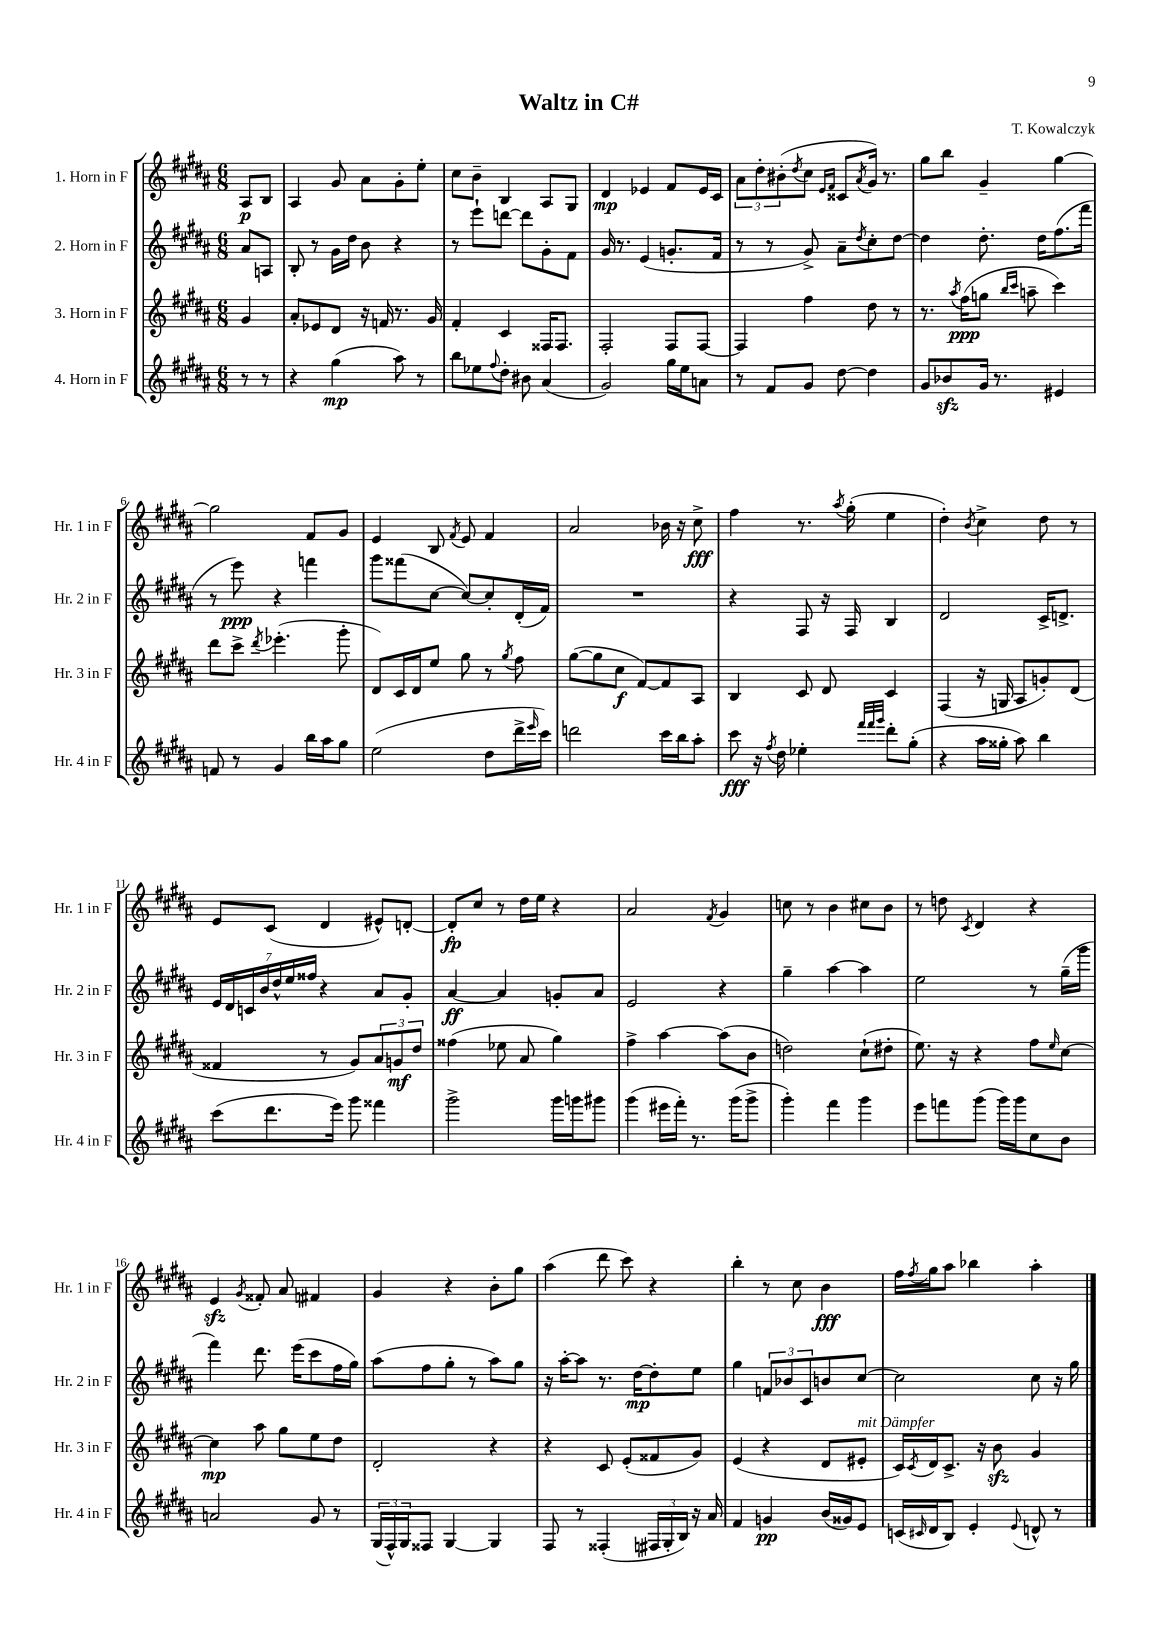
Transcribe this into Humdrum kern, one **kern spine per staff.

**kern	**dynam	**kern	**dynam	**kern	**dynam	**kern	**dynam
*part4	*part4	*part3	*part3	*part2	*part2	*part1	*part1
*staff4	*staff4	*staff3	*staff3	*staff2	*staff2	*staff1	*staff1
*I"4. Horn in F	*	*I"3. Horn in F	*	*I"2. Horn in F	*	*I"1. Horn in F	*
*I'Hr. 4 in F	*	*I'Hr. 3 in F	*	*I'Hr. 2 in F	*	*I'Hr. 1 in F	*
*clefG2	*	*clefG2	*	*clefG2	*	*clefG2	*
*k[f#c#g#d#a#]	*	*k[f#c#g#d#a#]	*	*k[f#c#g#d#a#]	*	*k[f#c#g#d#a#]	*
*M6/8	*	*M6/8	*	*M6/8	*	*M6/8	*
=	=	=	=	=	=	=	=
8r	.	4g#/	.	8a#/L	.	8A#/L	p
8r	.	.	.	8An/J	.	8B/J	.
=1	=1	=1	=1	=1	=1	=1	=1
4r	.	8a#'/L	.	8B'/	.	4A#/	.
.	.	8e-X/	.	8r	.	.	.
(4gg#\	mp	8d#/J	.	16g#\LL	.	8g#/	.
.	.	.	.	16dd#\JJ	.	.	.
.	.	16r	.	8b\	.	8a#\L	.
.	.	16fn/	.	.	.	.	.
8aa#\)	.	8.r	.	4r	.	8g#'\	.
8r	.	.	.	.	.	8ee'\J	.
.	.	16g#/	.	.	.	.	.
=2	=2	=2	=2	=2	=2	=2	=2
8bb\L	.	4f#'/	.	8r	.	8cc#\L	.
8ee-X\	.	.	.	8eee`\L	.	8b~\J	.
8qqff#/	.	.	.	.	.	.	.
8dd#'\J	.	4c#/	.	[8dddn\J	.	4B/	.
8b#X\	.	.	.	8ddd\L]	.	.	.
(4a#/	.	16F##X/KL	.	8g#'\	.	8A#/L	.
.	.	8.F##/J	.	.	.	.	.
.	.	.	.	8f#\J	.	8G#/J	.
=3	=3	=3	=3	=3	=3	=3	=3
2g#/)	.	2F#'/	.	16g#/	.	4d#/	mp
.	.	.	.	8.r	.	.	.
.	.	.	.	(4e/	.	4e-X/	.
16gg#\LL	.	8F#/L	.	8.gn'/L	.	8f#/L	.
16ee\J	.	.	.	.	.	.	.
8an\J	.	[8F#/J	.	.	.	16e-/L	.
.	.	.	.	16f#/Jk	.	16c#/JJ	.
=4	=4	=4	=4	=4	=4	=4	=4
8r	.	4F#/]	.	8r	.	12a#\L	.
.	.	.	.	.	.	12dd#'\	.
8f#/L	.	.	.	8r	.	.	.
.	.	.	.	.	.	(12b#X'\	.
.	.	.	.	.	.	8qdd#/	.
8g#/J	.	4ff#\	.	8g#^/)	.	8cc#\J	.
.	.	.	.	.	.	16qqe/LL	.
.	.	.	.	.	.	16qqf#/JJ	.
[8dd#\	.	.	.	8a#~\L	.	8c##X/L	.
.	.	.	.	8qdd#/	.	8qa#/	.
4dd#\]	.	8dd#\	.	8cc#'\	.	16g#/Jk)	.
.	.	.	.	.	.	8.r	.
.	.	8r	.	[8dd#\J	.	.	.
=5	=5	=5	=5	=5	=5	=5	=5
8g#/L	.	8.r	.	4dd#\]	.	8gg#\L	.
8b-Xzz/	.	.	.	.	.	8bb\J	.
.	.	8qaa#/	.	.	.	.	.
.	.	(16ff#\KL	ppp	.	.	.	.
16g#/Jk	.	8ggn\J	.	8.dd#'\	.	4g#~/	.
8.r	.	.	.	.	.	.	.
.	.	16qqbb/LL	.	.	.	.	.
.	.	16qqccc#/JJ	.	.	.	.	.
.	.	8aan~\	.	.	.	.	.
.	.	.	.	16dd#\KL	.	.	.
4e#X/	.	4ccc#\)	.	(8.ff#\	.	[4gg#\	.
.	.	.	.	16fff#\Jk	.	.	.
!!LO:LB:g=z
=6	=6	=6	=6	=6	=6	=6	=6
8fn/	.	8ddd#\L	.	8r	.	2gg#\]	.
8r	.	8ccc#^\J	.	8eee\)	ppp	.	.
.	.	8qddd#/	.	.	.	.	.
4g#/	.	(4.eee-X'\	.	4r	.	.	.
16bb\LL	.	.	.	4fffn\	.	8f#/L	.
16aa#\J	.	.	.	.	.	.	.
8gg#\J	.	8ggg#'\	.	.	.	8g#/J	.
=7	=7	=7	=7	=7	=7	=7	=7
(2ee\	.	8d#/L)	.	8ggg#\L	.	4e/	.
.	.	16c#/L	.	(8fff##X\	.	.	.
.	.	16d#/J	.	.	.	.	.
.	.	8ee/J	.	[8cc#\J	.	8B/	.
.	.	.	.	.	.	8qf#/	.
.	.	8gg#\	.	8cc#/L_)	.	8e/	.
8dd#\L	.	8r	.	8cc#'/]	.	4f#/	.
.	.	8qgg#/	.	.	.	.	.
16ddd#^\L	.	8ff#\	.	(16d#'/L	.	.	.
16qqeee/	.	.	.	.	.	.	.
16ccc#\JJ)	.	.	.	16f#/JJ)	.	.	.
=8	=8	=8	=8	=8	=8	=8	=8
2dddn\	.	([8gg#\L	.	2.r	.	2a#/	.
.	.	8gg#\]	.	.	.	.	.
.	.	8cc#\J	f	.	.	.	.
.	.	[8f#/L)	.	.	.	.	.
16ccc#\LL	.	8f#/]	.	.	.	16b-X\	.
16bb\J	.	.	.	.	.	16r	.
8aa#'\J	.	8A#/J	.	.	.	8cc#^\	fff
=9	=9	=9	=9	=9	=9	=9	=9
8ccc#\	fff	4B/	.	4r	.	4ff#\	.
16r	.	.	.	.	.	.	.
8qff#/	.	.	.	.	.	.	.
16dd#\	.	.	.	.	.	.	.
4ee-X'\	.	8c#/	.	8F#/	.	8.r	.
.	.	8d#/	.	16r	.	.	.
.	.	.	.	.	.	8qaa#/	.
.	.	.	.	16F#/	.	(16gg#'\	.
32qqfff#/LLL	.	.	.	.	.	.	.
32qqfff#/	.	.	.	.	.	.	.
32qqggg#/JJJ	.	.	.	.	.	.	.
8ddd#'\L	.	4c#/	.	4B/	.	4ee\	.
(8gg#'\J	.	.	.	.	.	.	.
=10	=10	=10	=10	=10	=10	=10	=10
4r	.	(4F#/	.	2d#/	.	4dd#'\)	.
.	.	.	.	.	.	8qb/	.
16aa#\LL	.	16r	.	.	.	4cc#^\	.
16gg##X'\JJ	.	16Gn/	.	.	.	.	.
8aa#\)	.	8A#/L	.	.	.	.	.
4bb\	.	8gn'/)	.	16c#^/KL	.	8dd#\	.
.	.	.	.	8.dn^/J	.	.	.
.	.	(8d#/J	.	.	.	8r	.
!!LO:LB:g=z
=11	=11	=11	=11	=11	=11	=11	=11
(8ccc#\L	.	4f##X/	.	28e/LL	.	8e/L	.
.	.	.	.	28d#/	.	.	.
.	.	.	.	28cn/	.	.	.
.	.	.	.	28b/	.	.	.
8.ddd#\	.	.	.	.	.	(8c#/J	.
.	.	.	.	28dd#^^/	.	.	.
.	.	.	.	28ee/	.	.	.
.	.	.	.	28ff##X/JJ	.	.	.
.	.	8r	.	4r	.	4d#/	.
16eee\Jk)	.	.	.	.	.	.	.
8ggg#\	.	8g#/L)	.	.	.	.	.
4fff##X\	.	12a#/	.	8a#/L	.	8e#X^^/L)	.
.	.	12gn/	mf	.	.	.	.
.	.	.	.	8g#'/J	.	[8dn'/J	.
.	.	12dd#/J	.	.	.	.	.
=12	=12	=12	=12	=12	=12	=12	=12
2ggg#^\	.	(4ff##X\	.	[4a#/	ff	8d'/L]	fp
.	.	.	.	.	.	8cc#/J	.
.	.	8ee-X\	.	4a#/]	.	8r	.
.	.	8a#/	.	.	.	16dd#\LL	.
.	.	.	.	.	.	16ee\JJ	.
16ggg#\LL	.	4gg#\)	.	8gn'/L	.	4r	.
16gggn\J	.	.	.	.	.	.	.
8ggg#X\J	.	.	.	8a#/J	.	.	.
=13	=13	=13	=13	=13	=13	=13	=13
(4ggg#\	.	4ff#^\	.	2e/	.	2a#/	.
16eee#X\LL	.	[4aa#\	.	.	.	.	.
16fff#'\JJ)	.	.	.	.	.	.	.
8.r	.	.	.	.	.	.	.
.	.	.	.	.	.	8qf#/	.
.	.	(8aa#\L]	.	4r	.	4g#/	.
(16ggg#\KL	.	.	.	.	.	.	.
8ggg#^\J	.	8b\J	.	.	.	.	.
=14	=14	=14	=14	=14	=14	=14	=14
4ggg#'\)	.	2ddn\)	.	4gg#~\	.	8ccn\	.
.	.	.	.	.	.	8r	.
4fff#\	.	.	.	[4aa#\	.	4b\	.
4ggg#\	.	(8cc#`\L	.	4aa#\]	.	8cc#X\L	.
.	.	8dd#X'\J	.	.	.	8b\J	.
=15	=15	=15	=15	=15	=15	=15	=15
8eee\L	.	8.ee\)	.	2ee\	.	8r	.
8fffn\	.	.	.	.	.	8ddn\	.
.	.	16r	.	.	.	.	.
.	.	.	.	.	.	8qc#/	.
(8ggg#\J	.	4r	.	.	.	4d#/	.
16ggg#\LL)	.	.	.	.	.	.	.
16ggg#\J	.	.	.	.	.	.	.
8cc#\	.	8ff#\L	.	8r	.	4r	.
.	.	16qqee/	.	.	.	.	.
8b\J	.	[8cc#\J	.	(16gg#~\LL	.	.	.
.	.	.	.	16ggg#\JJ	.	.	.
!!LO:LB:g=z
=16	=16	=16	=16	=16	=16	=16	=16
2an/	.	4cc#\]	mp	4fff#\)	.	4ezz/	.
.	.	.	.	.	.	8qg#/	.
.	.	8aa#\	.	8.ddd#\	.	8f##X'/	.
.	.	8gg#\L	.	.	.	8a#/	.
.	.	.	.	(16eee\KL	.	.	.
8g#/	.	8ee\	.	8ccc#\	.	4f#X/	.
8r	.	8dd#\J	.	16ff#\L	.	.	.
.	.	.	.	16gg#\JJ)	.	.	.
=17	=17	=17	=17	=17	=17	=17	=17
(24G#/LL	.	2d#'/	.	(8aa#\L	.	4g#/	.
24F#^^/)	.	.	.	.	.	.	.
24G#/J	.	.	.	.	.	.	.
8F##X/J	.	.	.	8ff#\	.	.	.
[4G#/	.	.	.	8gg#'\J	.	4r	.
.	.	.	.	8r	.	.	.
4G#/]	.	4r	.	8aa#\L)	.	8b'\L	.
.	.	.	.	8gg#\J	.	8gg#\J	.
=18	=18	=18	=18	=18	=18	=18	=18
8F#/	.	4r	.	16r	.	(4aa#\	.
.	.	.	.	[16aa#'\KL	.	.	.
8r	.	.	.	8aa#\J]	.	.	.
(4F##X'/	.	8c#/	.	8.r	.	8ddd#\	.
.	.	(8e'/L	.	.	.	8ccc#\)	.
.	.	.	.	[16dd#\KL	mp	.	.
24F#X/LL	.	8f##X/	.	8dd#'\]	.	4r	.
24G#'/	.	.	.	.	.	.	.
24B/JJ)	.	.	.	.	.	.	.
16r	.	8g#/J)	.	8ee\J	.	.	.
16a#/	.	.	.	.	.	.	.
=19	=19	=19	=19	=19	=19	=19	=19
4f#/	.	(4e/	.	4gg#\	.	4bb'\	.
4gn/	pp	4r	.	12fn/L	.	8r	.
.	.	.	.	12b-X/	.	.	.
.	.	.	.	.	.	8cc#\	.
.	.	.	.	12c#/	.	.	.
(16b/LL	.	8d#/L	.	8bn/	.	4b\	fff
16g##X/J)	.	.	.	.	.	.	.
!	!	!LO:TX:a:i:t=mit Dämpfer	!	!	!	!	!
8e/J	.	8e#X'/J	.	[8cc#/J	.	.	.
=20	=20	=20	=20	=20	=20	=20	=20
(16cn/LL	.	16c#/LL)	.	2cc#\]	.	16ff#\LL	.
16qqc#X/	.	8qc#/	.	.	.	8qff#/	.
16d#/J	.	16d#/J	.	.	.	16gg#\J	.
8B/J)	.	8.c#^/J	.	.	.	8aa#\J	.
4e'/	.	.	.	.	.	4bb-X\	.
.	.	16r	.	.	.	.	.
.	.	8bzz\	.	.	.	.	.
8qqe/	.	.	.	.	.	.	.
8dn^^/	.	4g#/	.	8cc#\	.	4aa#'\	.
8r	.	.	.	16r	.	.	.
.	.	.	.	16gg#\	.	.	.
==	==	==	==	==	==	==	==
*-	*-	*-	*-	*-	*-	*-	*-
